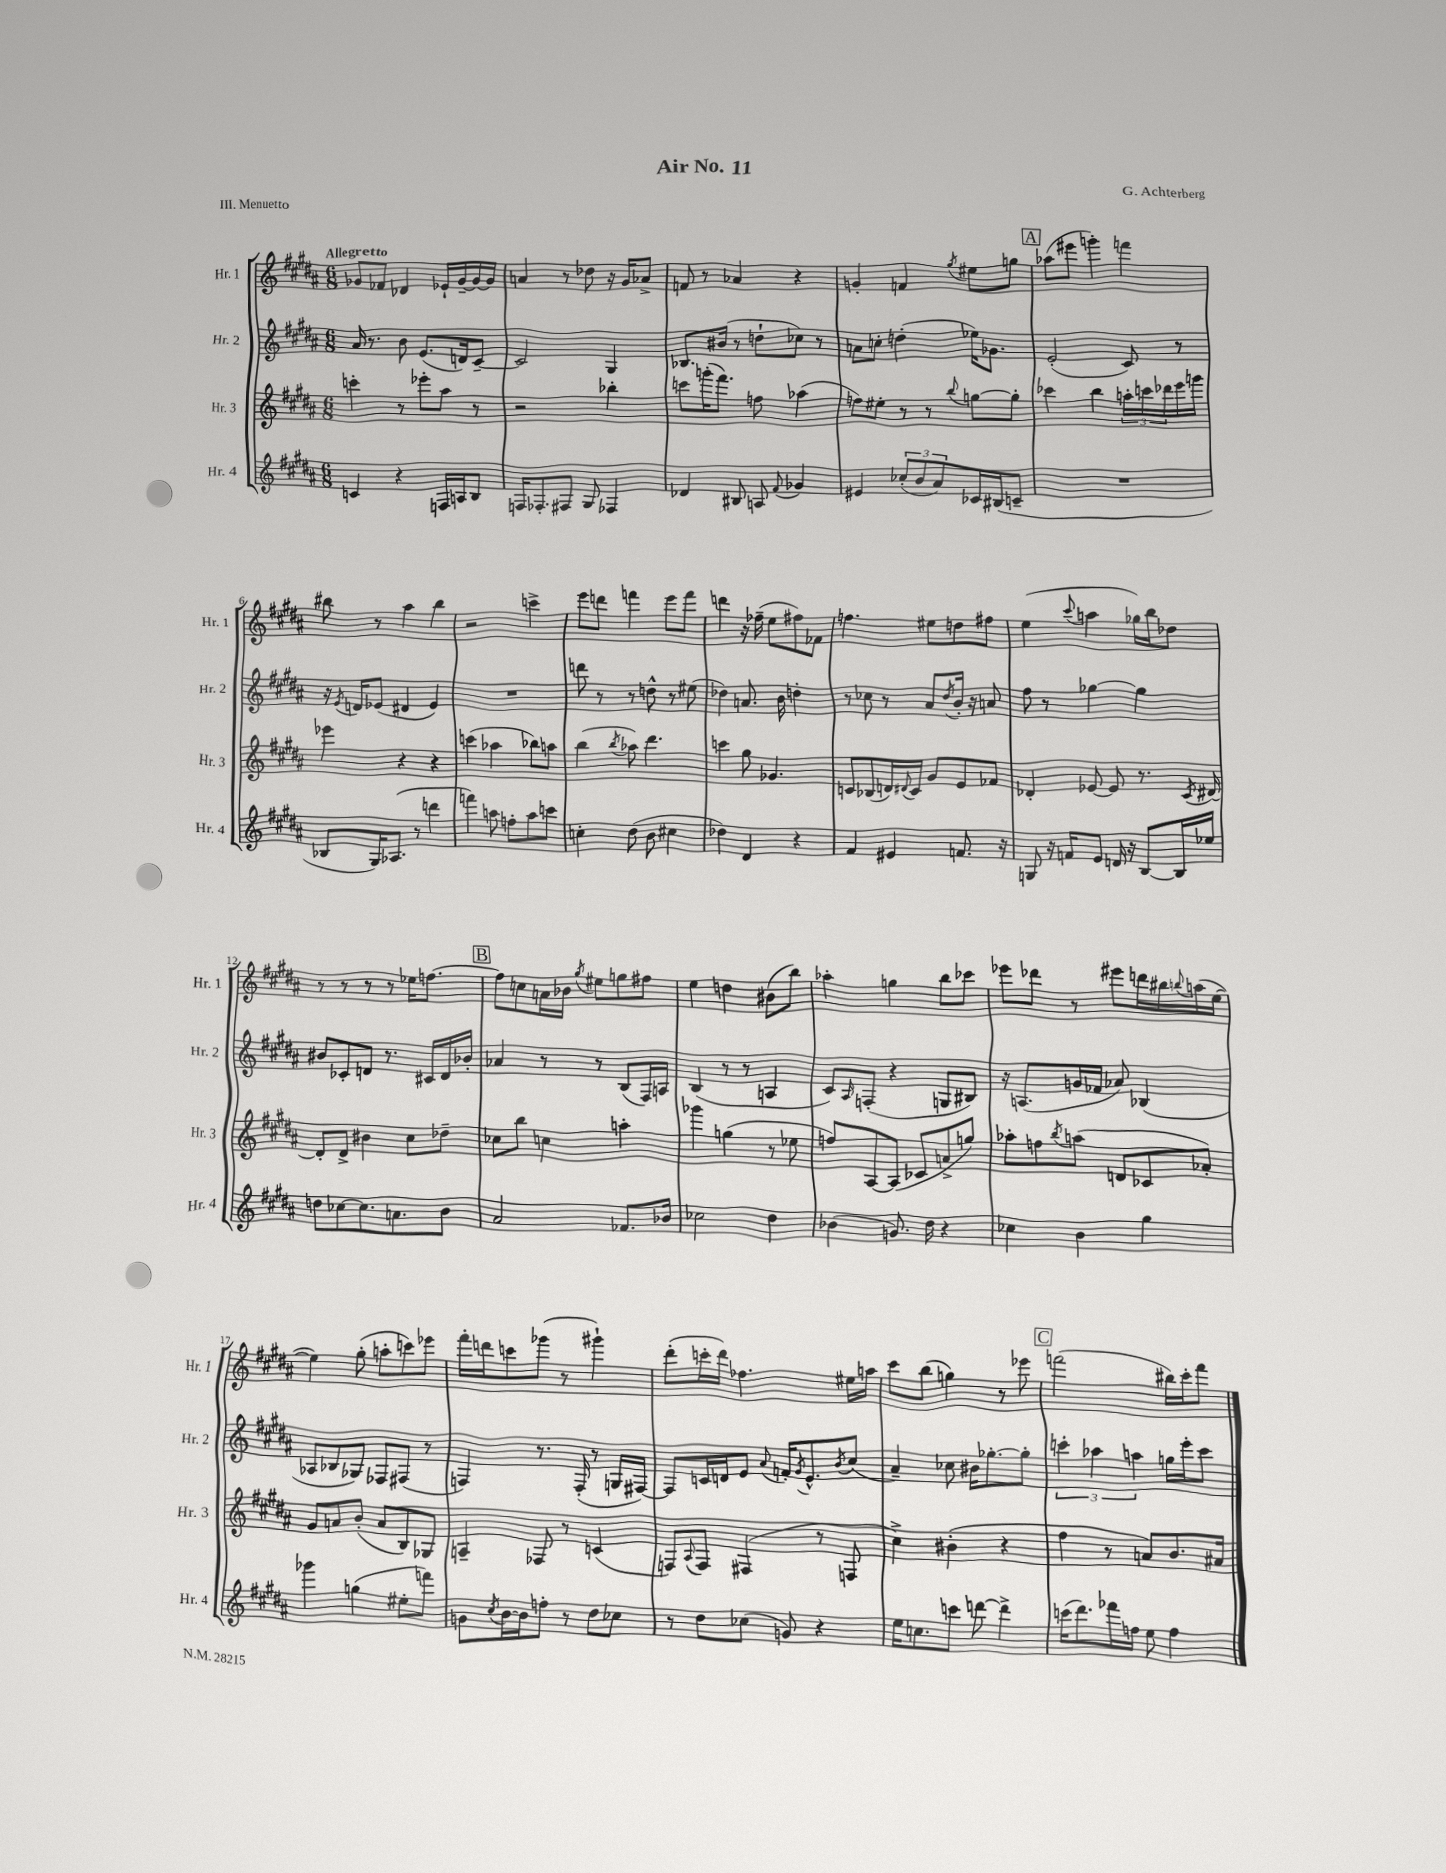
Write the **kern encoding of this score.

**kern	**kern	**kern	**kern
*staff4	*staff3	*staff2	*staff1
*clefG2	*clefG2	*clefG2	*clefG2
*k[f#c#g#d#a#]	*k[f#c#g#d#a#]	*k[f#c#g#d#a#]	*k[f#c#g#d#a#]
*M6/8	*M6/8	*M6/8	*M6/8
4c	4ccc'	16a#	8g-
.	.	8.r	.
.	.	.	8f-
4r	8r	8b	4d-
.	8eee-'	(8.e	.
16F	8aa#	.	16e-`
16A	.	16d)	[16g-~
8B	8r	[8c#~	16g-_
.	.	.	16g-]
=	=	=	=
16F	2r	2c#]	4a
8.F-'	.	.	.
8F#	.	.	8r
8G#	.	.	8dd-
4F-	4bb-'	4G#	16r
.	.	.	16g#
.	.	.	8a-^
=	=	=	=
4d-	8ccc	8.B-	8f
.	(16ggg'	.	8r
.	8.fff#)	(16b#	.
8B#	.	8r	4a-
8A	8ff	8dd`	.
8qqf#	.	.	.
4g-	(4aa-	8cc-)	4r
.	.	8r	.
=	=	=	=
4e#	8ff)	8a	4g'
.	8ee#'	8cc'	.
(12cc-'	8r	(4dd'	4f
12b	.	.	.
.	8r	.	.
12a#)	.	.	.
.	8qqbb	.	8qgg#
16c-	[8gg	16ee-)	8ee#
(16B#	.	8.g-	.
8c~	8gg']	.	8gg
=	=	=	=
2.r	4ccc-	(2e'	(8aa-
.	.	.	8eee#
.	4bb	.	4ggg')
.	24aa'	8c#)	4fff
.	24ccc	.	.
.	24ddd-	.	.
.	16eee	8r	.
.	16ggg	.	.
=	=	=	=
8B-	4eee-	16r	8bb#
.	.	8qe	.
.	.	16d	.
16G#)	.	(8e-	8r
(8.A-	.	.	.
.	4r	4d#	4aa#
8r	.	.	.
4ddd	4r	4e-)	4bb#
=	=	=	=
4fff)	(4ccc	2.r	2r
8aa	4aa-	.	.
8ff'	.	.	.
8aa	8bb-)	.	4ccc^
8ccc	8aa	.	.
=	=	=	=
4cc'	(4bb	8ddd	8eee
.	.	8r	8ddd
.	8qbb	.	.
(8dd#	8aa-)	8r	4fff
8b	4.ddd#	8dd^^	.
4cc#	.	8r	8eee
.	.	(8ee#	8fff
=	=	=	=
4dd-)	4ccc	4dd-)	4ddd
4d#	8gg#	8.a	16r
.	.	.	(16ff-~
.	4.g-	.	8ee
.	.	16b	.
4r	.	4dd'	8ff#)
.	.	.	8f-
=	=	=	=
4f#	8c	8r	4.ff
.	(8B-	8cc-	.
4e#	16d)	8r	.
.	8qqd#	.	.
.	16c	.	.
.	8g#	8a#	8ee#
.	.	8qdd#	.
8.f	8e	16b'	8dd
.	.	16r	.
.	8f-	8a	8ff#
16r	.	.	.
=	=	=	=
8G	4d-'	8ff#	(4ee
16r	.	8r	.
16f	.	.	.
.	.	.	8qqccc#
8e	[8e-	[4gg-	4aa
16d	8e-]	.	.
16r	.	.	.
[8B	8.r	4gg-]	16gg-)
.	.	.	16bb
16B]	.	.	8dd-
.	8qc#	.	.
16ee-	[16d#	.	.
=	=	=	=
8dd	8d#']	8b#	8r
[8cc-	8d#^	8c-'	8r
8.cc-]	4b#	8d	8r
.	.	8.r	8r
8.a	.	.	.
.	8cc#	.	16ee-
.	.	16c#	[8.ff
8b	8dd-~	16d	.
.	.	16b-'	.
=	=	=	=
2a#	8cc-	4a-	8ff]
.	8bb	.	8cc
.	4cc	8r	16a
.	.	.	16b-
.	.	.	8qgg#
.	.	8r	8ee#
8.f-	4aa'	(8B	8gg
.	.	16F#)	8ff#
16b-	.	16A	.
=	=	=	=
2cc-	4ggg-	(4B	4ee
.	(4gg	8r	4dd
.	.	8r	.
4dd#	8r	4A	(8b#
.	8ee-	.	8bb)
=	=	=	=
(4b-	8ff)	8c#)	4aa-'
.	.	16qqA#	.
.	[8A#	(8F'	.
8.g)	(8A#]	4r	4gg
.	8c-	.	.
16dd#	.	.	.
4r	8a^	8G	8bb
.	8gg)	8B#)	8ccc-
=	=	=	=
4cc-	8aa-'	16r	8eee-
.	.	(8.A	.
.	8ff	.	8ddd-
.	8qbb	.	.
4b	(8aa	16g	8r
.	.	16f-	.
.	8d	8a-)	8eee#
4gg#	8c-	(4B-	16ddd
.	.	.	16bb#
.	.	.	8qqbb
.	8a-')	.	(16aa
.	.	.	[16ee
=	=	=	=
4ggg-	8g#	8A-	4ee])
.	8a	8B-	.
(4gg	(8b'	8G-)	(8gg#'
.	8a	8F-	8aa'
8ee#'	8B)	(8F#	8ccc)
8fff)	8G-	8r	8eee-
=	=	=	=
8g	4A~	4F)	16fff#'
.	.	.	16ddd
8qcc#	.	.	.
[16b	.	.	8ccc
16b]	.	.	.
8ff'	8F-	8.r	(8ggg-
8r	8r	.	8r
.	.	(16F'	.
8dd#	(4c	8r	4ggg#`)
8cc-	.	16G	.
.	.	[16F#)	.
=	=	=	=
8r	8F)	8F#]	(8ddd#'
.	8qqA#	.	.
8dd#	8F	16c	16ccc'
.	.	16d	16ddd#)
(8cc-	(4F#	8e	4.ff-
.	.	8qqa#	.
8g)	.	16f'	.
.	.	8qg#	.
.	.	8.e^^	.
4r	8r	.	.
.	.	8qb	.
.	8F	(8cc#	16ee#
.	.	.	16aa
=	=	=	=
16ee	4cc#^)	4a#~)	8ccc#
8.cc	.	.	.
.	.	.	(8bb
8ccc	(4b#'	8cc-	4gg)
[8ddd	.	16b#	.
.	.	[8.gg-'	.
4ddd^]	4r	.	8r
.	.	8gg-']	8eee-
=	=	=	=
(16ccc	4ff#	6ccc'	(2fff
8.ddd#)	.	.	.
.	.	6aa-	.
16fff-	8r	.	.
16ff	.	.	.
.	.	6aa	.
8ee	8a)	.	.
4ff	8.b	16gg	16bb#)
.	.	16eee'	16ccc#'
.	.	8ccc	8fff
.	16a#	.	.
==	==	==	==
*-	*-	*-	*-
